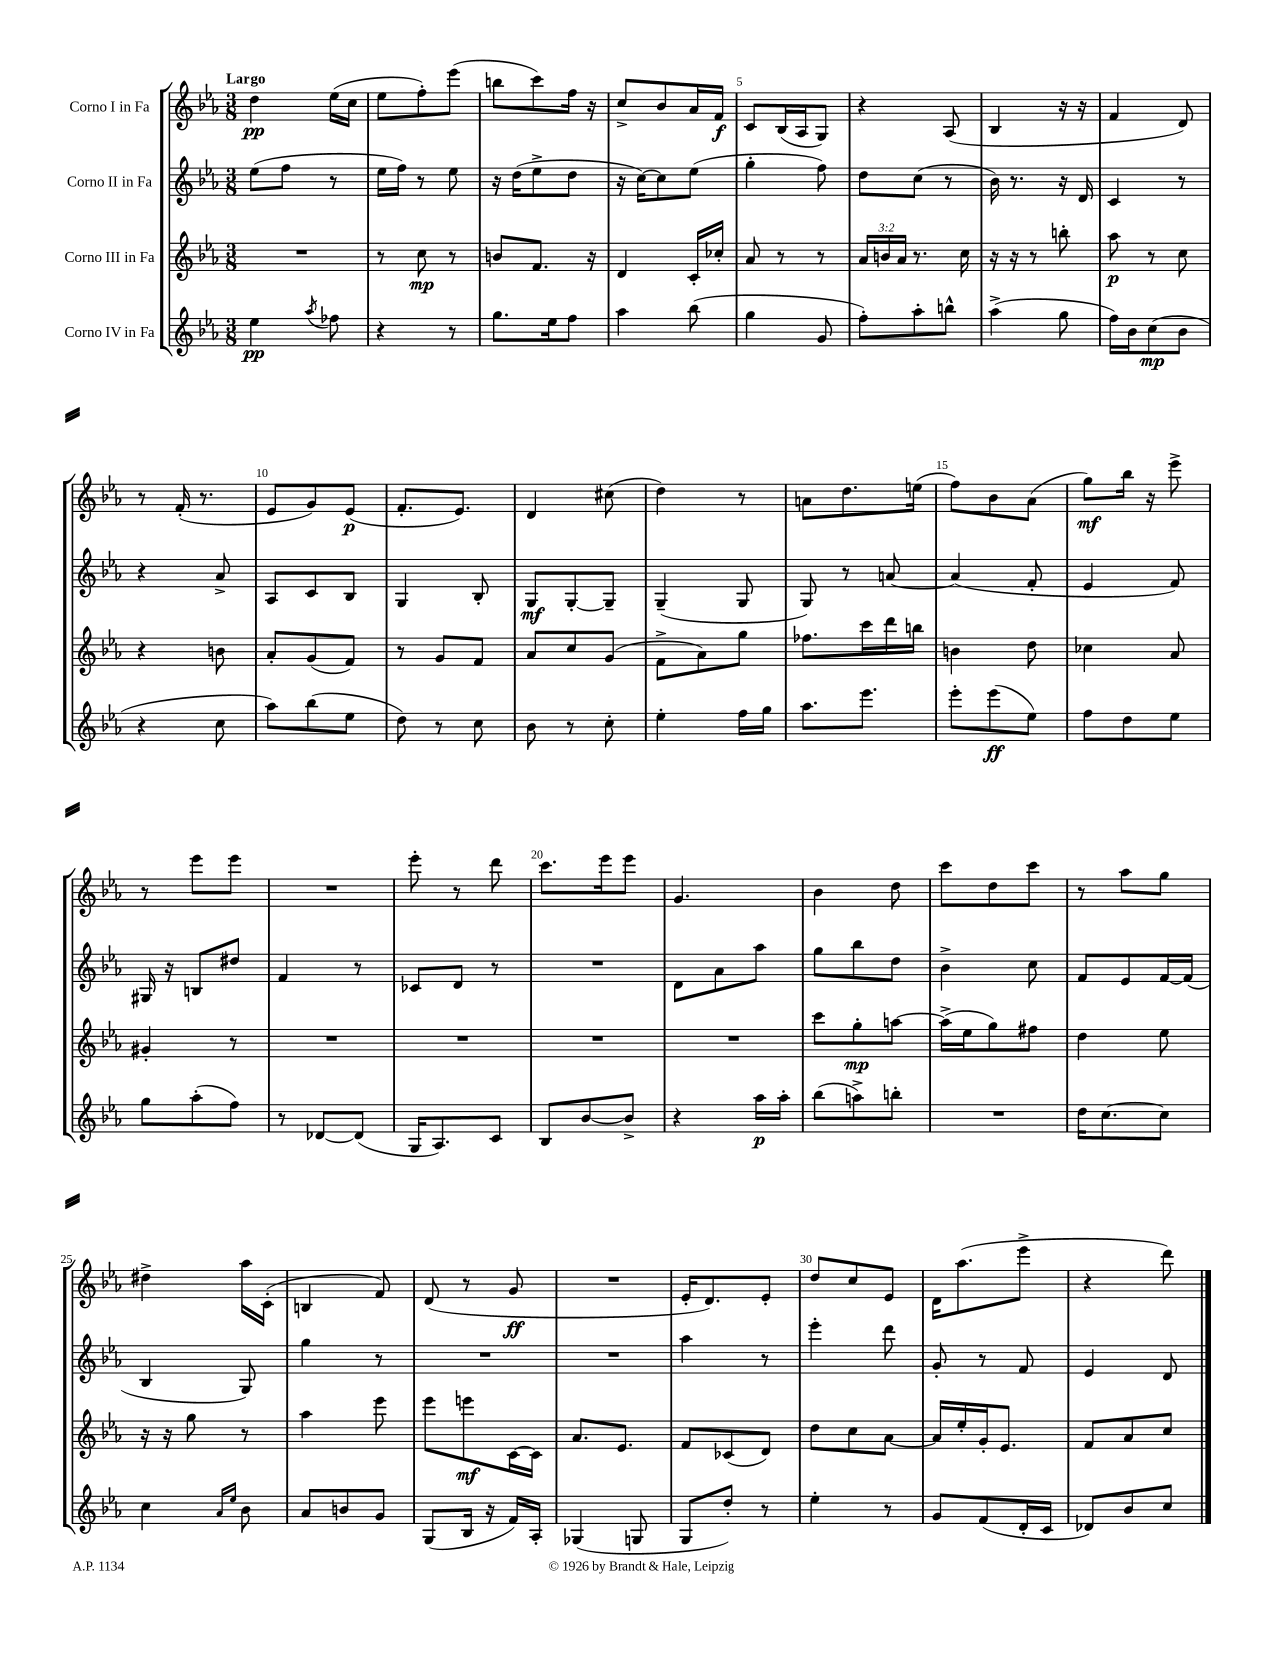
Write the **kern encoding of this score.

**kern	**kern	**kern	**kern
*staff4	*staff3	*staff2	*staff1
*clefG2	*clefG2	*clefG2	*clefG2
*k[b-e-a-]	*k[b-e-a-]	*k[b-e-a-]	*k[b-e-a-]
*M3/8	*M3/8	*M3/8	*M3/8
4ee-	4.r	(8ee-	4dd
.	.	8ff	.
8qaa-	.	.	.
8ff-	.	8r	(16ee-
.	.	.	16cc
=	=	=	=
4r	8r	16ee-	8ee-
.	.	16ff)	.
.	8cc	8r	8ff')
8r	8r	8ee-	(8eee-
=	=	=	=
8.gg	8b	16r	8bb
.	.	(16dd	.
.	8.f	8ee-^	8ccc)
16ee-	.	.	.
8ff	.	8dd	16ff
.	16r	.	16r
=	=	=	=
4aa-	4d	16r	8cc^
.	.	[16cc)	.
.	.	8cc]	8b-
(8bb-	16c'	(8ee-	16a-
.	16cc-'	.	16f
=	=	=	=
4gg	8a-	4gg'	8c
.	8r	.	(16B-
.	.	.	16A-
8g	8r	8ff)	8G)
=	=	=	=
8ff')	24a-	8dd	4r
.	24b	.	.
.	24a-	.	.
8aa-'	8.r	(8cc	.
8bb^^	.	8r	(8A-
.	16cc	.	.
=	=	=	=
(4aa-^	16r	16b-)	4B-
.	16r	8.r	.
.	8r	.	.
8gg	8bb'	16r	16r
.	.	16d	16r
=	=	=	=
16ff)	8aa-	4c	4f
16b-	.	.	.
(8cc	8r	.	.
8b-	8cc	8r	8d)
=	=	=	=
4r	4r	4r	8r
.	.	.	(16f'
.	.	.	8.r
8cc	8b	8a-^	.
=	=	=	=
8aa-)	8a-'	8A-	8e-
(8bb-	(8g	8c	8g)
8ee-	8f)	8B-	(8e-
=	=	=	=
8dd)	8r	4G	8.f'
8r	8g	.	.
.	.	.	8.e-)
8cc	8f	8B-'	.
=	=	=	=
8b-	8a-	8G	4d
8r	8cc	[8G'	.
8cc'	(8g	8G~]	(8cc#
=	=	=	=
4ee-'	8f^	(4G~	4dd)
.	8a-)	.	.
16ff	8gg	8G	8r
16gg	.	.	.
=	=	=	=
8.aa-	8.ff-	8G)	8a
.	.	8r	8.dd
8.eee-	16ccc	.	.
.	16ddd	[8a	.
.	16bb	.	(16ee
=	=	=	=
8eee-'	4b	(4a]	8ff)
(8eee-	.	.	8b-
8ee-)	8dd	8f'	(8a-
=	=	=	=
8ff	4cc-	4e-	8gg)
8dd	.	.	16bb-
.	.	.	16r
8ee-	8a-	8f)	8eee-^
=	=	=	=
8gg	4g#'	16G#	8r
.	.	16r	.
(8aa-'	.	8B	8eee-
8ff)	8r	8dd#	8eee-
=	=	=	=
8r	4.r	4f	4.r
[8d-	.	.	.
(8d-]	.	8r	.
=	=	=	=
16G	4.r	8c-	8eee-'
8.A-)	.	.	.
.	.	8d	8r
8c	.	8r	8ddd
=	=	=	=
8B-	4.r	4.r	8.ccc
[8b-	.	.	.
.	.	.	16eee-
8b-^]	.	.	8eee-
=	=	=	=
4r	4.r	8d	4.g
.	.	8a-	.
16aa-	.	8aa-	.
16aa-'	.	.	.
=	=	=	=
(8bb-	8ccc	8gg	4b-
8aa^)	8gg'	8bb-	.
8bb'	[8aa	8dd	8dd
=	=	=	=
4.r	(16aa^]	4b-^	8ccc
.	16ee-	.	.
.	8gg)	.	8dd
.	8ff#	8cc	8ccc
=	=	=	=
16dd	4dd	8f	8r
[8.cc	.	.	.
.	.	8e-	8aa-
8cc]	8ee-	[16f	8gg
.	.	(16f]	.
=	=	=	=
4cc	16r	4B-	4dd#^
.	16r	.	.
.	8gg	.	.
16qqa-	.	.	.
16qqee-	.	.	.
8b-	8r	8G)	16aa-
.	.	.	(16c'
=	=	=	=
8a-	4aa-	4gg	4B
8b	.	.	.
8g	8eee-	8r	8f)
=	=	=	=
(8G	8eee-	4.r	(8d
16B-	8eee	.	8r
16r	.	.	.
16f)	[16c	.	8g
16A-'	16c]	.	.
=	=	=	=
(4G-	8.a-	4.r	4.r
.	8.e-	.	.
8G	.	.	.
=	=	=	=
8G	8f	4aa-	16e-'
.	.	.	8.d)
8dd')	(8c-	.	.
8r	8d)	8r	8e-'
=	=	=	=
4ee-'	8dd	4eee-'	8dd
.	8cc	.	8cc
8r	[8a-	8ddd	8e-
=	=	=	=
8g	16a-]	8g'	16d
.	16ee-'	.	(8.aa-
(8f	16g'	8r	.
.	8.e-	.	.
16d'	.	8f	8eee-^
16c	.	.	.
=	=	=	=
8d-)	8f	4e-	4r
8b-	8a-	.	.
8cc	8cc	8d	8ddd)
==	==	==	==
*-	*-	*-	*-
